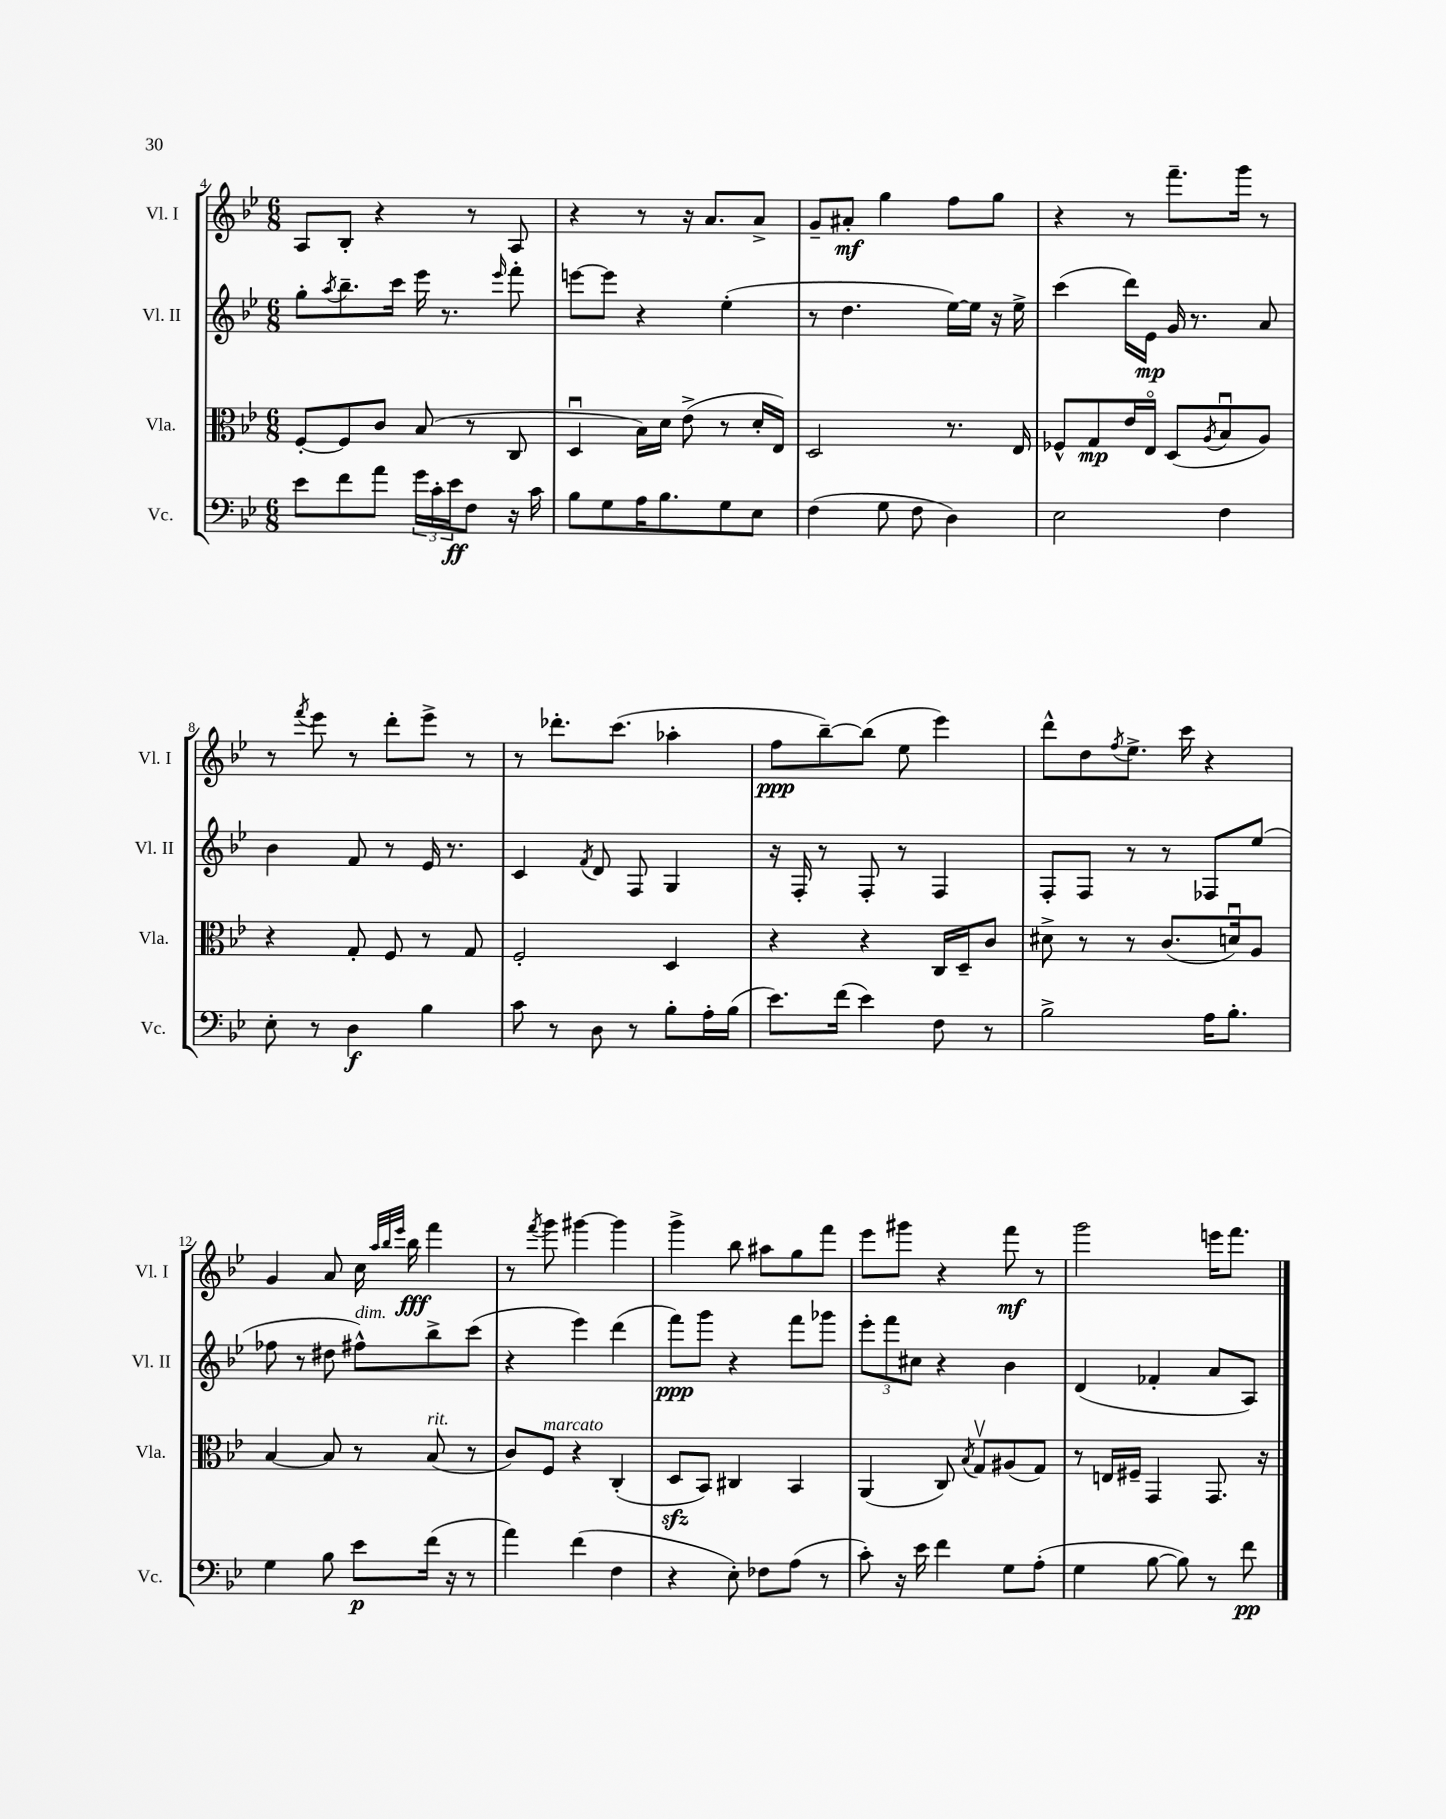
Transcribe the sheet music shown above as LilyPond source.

<<
\new StaffGroup <<
\new Staff = "s0" \with { instrumentName = "Vl. I" shortInstrumentName = "Vl. I" } {
    \clef treble \key bes \major \numericTimeSignature \time 6/8
    a8 bes8-. r4 r8 a8 |
    r4 r8 r16 a'8. a'8-> |
    g'8-- ais'8-.\mf g''4 f''8 g''8 |
    r4 r8 f'''8.-- g'''16 r8 |
    r8 \acciaccatura { f'''8 } ees'''8 r8 d'''8-. ees'''8-> r8 |
    r8 des'''8.-. c'''8.( aes''4-. |
    f''8\ppp bes''8~--) bes''8( ees''8 ees'''4) |
    d'''8-^ d''8 \acciaccatura { f''8 } ees''8.-> c'''16 r4 |
    g'4 a'8 c''16 \grace { a''32 bes''32 ees'''32 } bes''16\fff f'''4 |
    r8 \acciaccatura { f'''8 } g'''8 gis'''4~ gis'''4 |
    g'''4-> bes''8 ais''8 g''8 f'''8 |
    ees'''8 gis'''8 r4 f'''8\mf r8 |
    g'''2 e'''16 f'''8. \bar "|." |
}
\new Staff = "s1" \with { instrumentName = "Vl. II" shortInstrumentName = "Vl. II" } {
    \clef treble \key bes \major \numericTimeSignature \time 6/8
    g''8-. \acciaccatura { a''8 } bes''8.-- c'''16 ees'''16 r8. \grace { ees'''16 } f'''8-. |
    e'''8~ e'''8 r4 ees''4-.( |
    r8 d''4. ees''16~) ees''16 r16 ees''16-> |
    c'''4( d'''16) ees'16\mp g'16 r8. a'8 |
    bes'4 f'8 r8 ees'16 r8. |
    c'4 \acciaccatura { f'8 } d'8 f8 g4 |
    r16 f16-. r8 f8-. r8 f4 |
    f8-. f8 r8 r8 fes8 ees''8( |
    fes''8 r8 dis''8 fis''8-^^\markup { \italic "dim." }) bes''8-> c'''8( |
    r4 ees'''4) d'''4( |
    f'''8\ppp) g'''8 r4 f'''8 ges'''8 |
    \tuplet 3/2 { ees'''8-. f'''8 cis''8 } r4 bes'4 |
    d'4( fes'4-. a'8 a8) \bar "|." |
}
\new Staff = "s2" \with { instrumentName = "Vla." shortInstrumentName = "Vla." } {
    \clef alto \key bes \major \numericTimeSignature \time 6/8
    f8~-. f8 c'8 bes8( r8 c8 |
    d4\downbow bes16) d'16 ees'8->( r8 d'16-. ees16) |
    d2 r8. ees16 |
    fes8-^ g8\mp ees'16 ees16\flageolet d8( \acciaccatura { a8 } bes8\downbow a8) |
    r4 g8-. f8 r8 g8 |
    f2-. d4 |
    r4 r4 c16 d16-- c'8 |
    dis'8-> r8 r8 c'8.( d'16\downbow) a8 |
    bes4~ bes8 r8 bes8^\markup { \italic "rit." }( r8 |
    c'8) f8^\markup { \italic "marcato" } r4 c4-.( |
    d8\sfz bes,8) cis4 bes,4 |
    a,4( c8) \acciaccatura { bes8 } g8\upbow ais8( g8) |
    r8 e16 fis16-- g,4 g,8. r16 \bar "|." |
}
\new Staff = "s3" \with { instrumentName = "Vc." shortInstrumentName = "Vc." } {
    \clef bass \key bes \major \numericTimeSignature \time 6/8
    ees'8 f'8 a'8 \tuplet 3/2 { g'16 c'16-. ees'16\ff } f8 r16 c'16 |
    bes8 g8 a16 bes8. g8 ees8 |
    f4( g8 f8 d4) |
    ees2 f4 |
    ees8-. r8 d4\f bes4 |
    c'8 r8 d8 r8 bes8-. a16-. bes16( |
    ees'8.) f'16( ees'4) f8 r8 |
    bes2-> a16 bes8.-. |
    g4 bes8 ees'8\p f'16( r16 r8 |
    a'4) f'4( f4 |
    r4 ees8-.) fes8 a8( r8 |
    c'8-.) r16 ees'16 f'4 g8 a8-.( |
    g4 bes8~ bes8) r8 f'8\pp \bar "|." |
}
>>
>>
\layout { \context { \Score currentBarNumber = #4 } }
